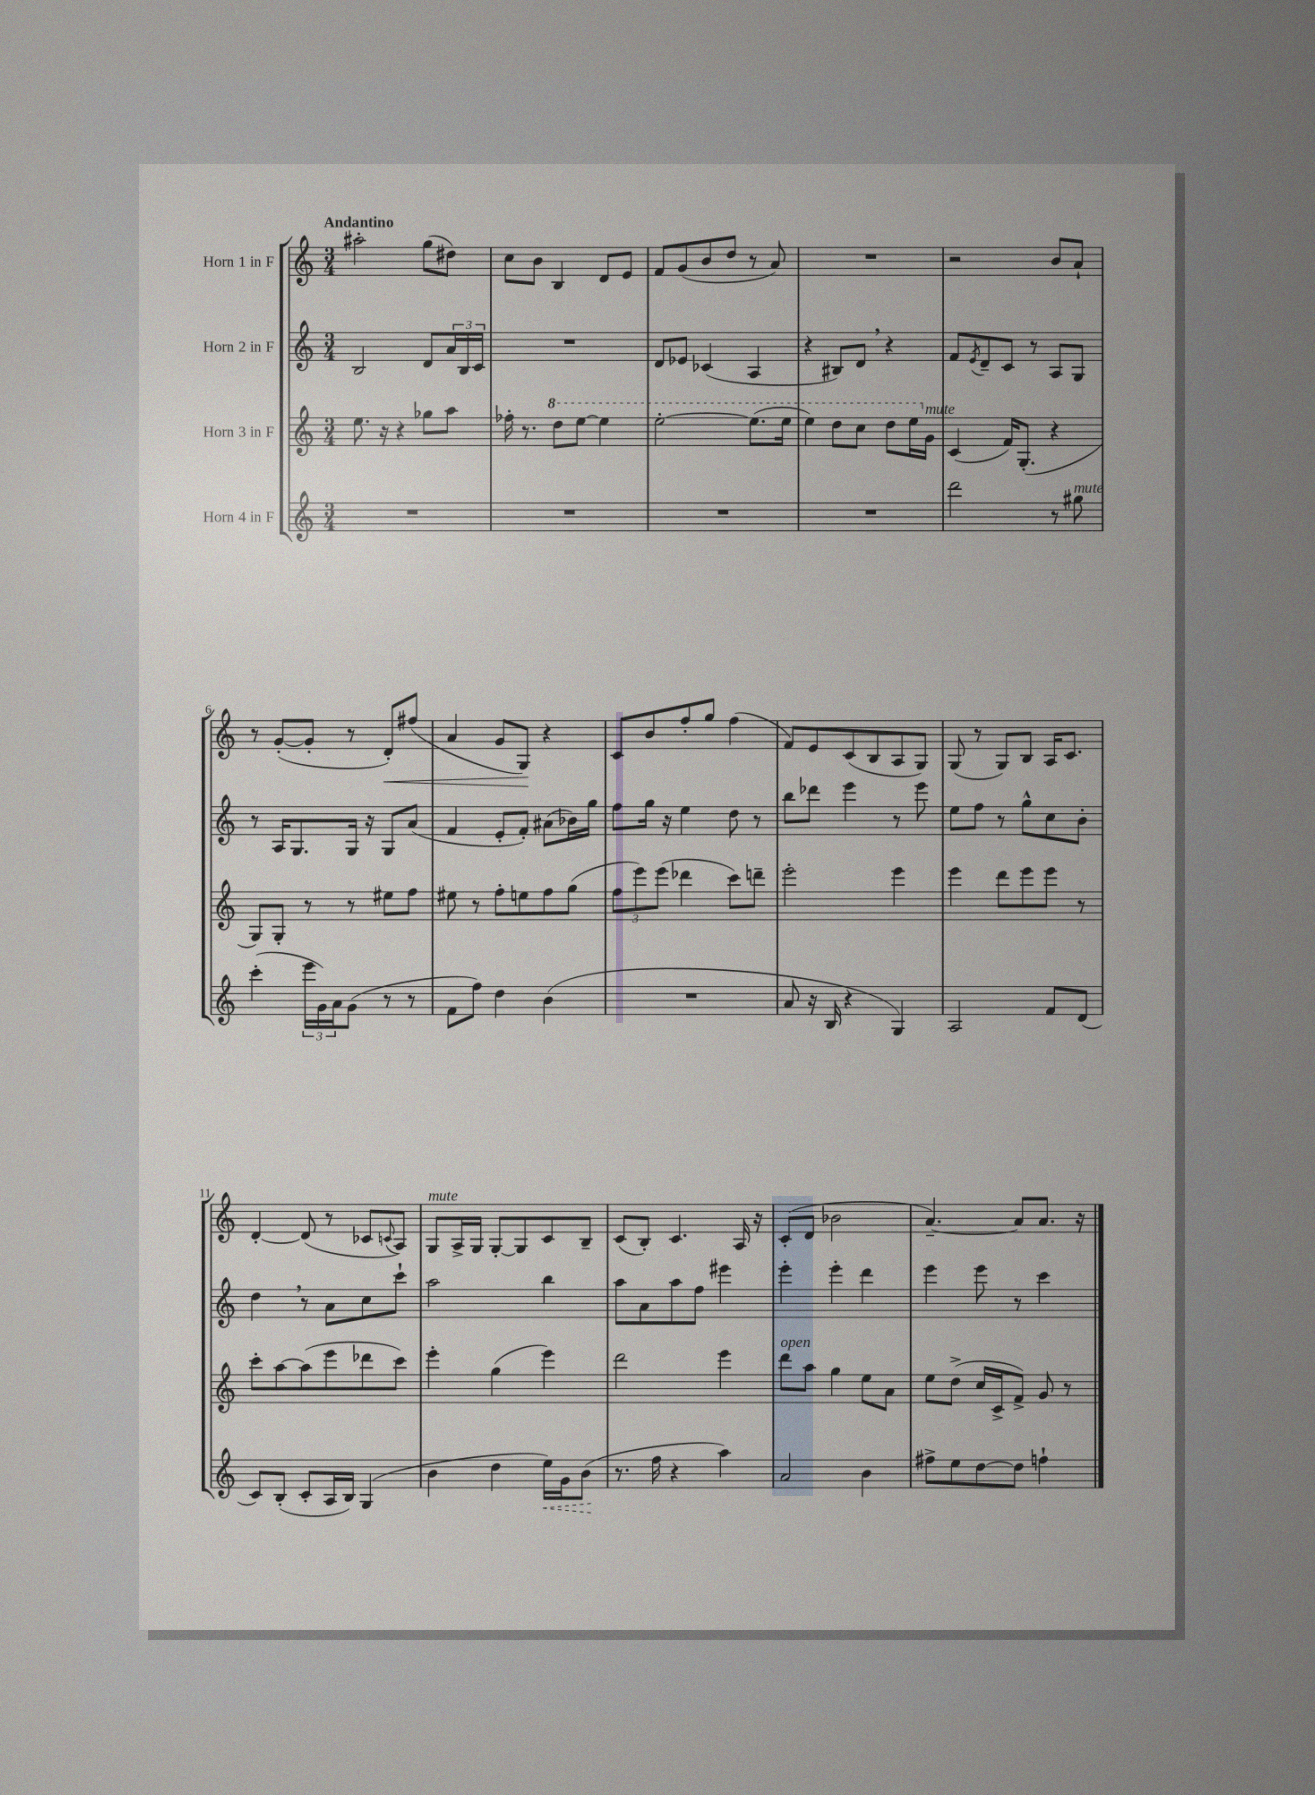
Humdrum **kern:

**kern	**kern	**kern	**kern
*staff4	*staff3	*staff2	*staff1
*clefG2	*clefG2	*clefG2	*clefG2
*k[]	*k[]	*k[]	*k[]
*M3/4	*M3/4	*M3/4	*M3/4
2.r	8.ee	2B	2aa#'
.	16r	.	.
.	4r	.	.
.	8gg-	8d	(8gg
.	8aa	24a	8dd#)
.	.	24B	.
.	.	24c	.
=	=	=	=
2.r	16ff-'	2.r	8cc
.	8.r	.	.
.	.	.	8b
.	8ddd	.	4B
.	[8eee	.	.
.	4eee]	.	8d
.	.	.	8e
=	=	=	=
2.r	[2eee'	8d	8f
.	.	8e-	(8g
.	.	(4c-	8b
.	.	.	8dd
.	(8.eee]	4A	8r
.	.	.	8a)
.	16eee	.	.
=	=	=	=
2.r	4eee)	4r	2.r
.	8ddd	8B#)	.
.	8ccc	8d	.
.	8ddd	4r	.
.	16eee	.	.
.	16g	.	.
=	=	=	=
2ddd	(4c	8f	2r
.	.	8qe	.
.	.	8d~	.
.	16f)	8c	.
.	(8.G'	.	.
.	.	8r	.
8r	4r	8A	8b
8gg#	.	8G	8a`
=	=	=	=
(4ccc'	8G)	8r	8r
.	8G'	16A	([8g'
.	.	8.G	.
24eee	8r	.	8g']
24g)	.	.	.
24a	.	.	.
(8g	8r	16G	8r
.	.	16r	.
8r	8ee#	8G	8d')
8r	8ff	(8a	(8ff#
=	=	=	=
8f	8ee#	4f	4a
8ff)	8r	.	.
4dd	8ff'	8e'	8g
.	8ee	8f')	8G)
(4b	8ff	(8a#	4r
.	(8gg	16b-)	.
.	.	16gg	.
=	=	=	=
2.r	12ff	8ff	8c
.	12eee)	.	.
.	.	16gg	8b
.	(12eee	.	.
.	.	16r	.
.	4ddd-	4ee	8ff'
.	.	.	8gg
.	8ccc)	8dd	(4ff
.	8ddd~	8r	.
=	=	=	=
8a	2eee'	8bb	8f)
16r	.	8ddd-	8e
16B	.	.	.
4r	.	4eee	(8c
.	.	.	8B
4G)	4eee	8r	8A
.	.	8eee	8G)
=	=	=	=
2A	4eee	8ee	(8G
.	.	8ff	8r
.	8ddd	8r	8G)
.	8eee	8gg^^	8B
8f	8eee	8cc	16A
.	.	.	8.c
(8d	8r	8b'	.
=	=	=	=
8c)	8ccc'	4dd	[4d'
(8B'	[8aa	.	.
8c'	(8aa]	8r	(8d]
16A	8eee	8a	8r
16B)	.	.	.
(4G	8ddd-	8cc	8c-
.	.	.	8qqc
.	8ccc)	8ccc`	8A)
=	=	=	=
4b	4eee'	2aa	8G
.	.	.	16A^
.	.	.	16G
4dd	(4gg	.	[8G'
.	.	.	8G]
16ee)	4eee)	4bb	8c
16g	.	.	.
(8b	.	.	8B~
=	=	=	=
8.r	2ddd	8aa	(8c
.	.	8a	8B')
16ff	.	.	.
4r	.	8aa	4.c
.	.	8ff	.
4aa)	4eee	4eee#	.
.	.	.	16A
.	.	.	16r
=	=	=	=
2a	8ddd	4eee'	(8c'
.	8aa	.	8d
.	4gg	4eee'	2b-
4b	8ee	4ddd	.
.	8a	.	.
=	=	=	=
8ff#^	8ee	4eee	[4.a~)
8ee	(8dd^	.	.
[8dd	16cc	8eee	.
.	16c^	.	.
8dd]	8f^)	8r	8a]
4ff`	8g	4ccc	8.a
.	8r	.	.
.	.	.	16r
==	==	==	==
*-	*-	*-	*-
